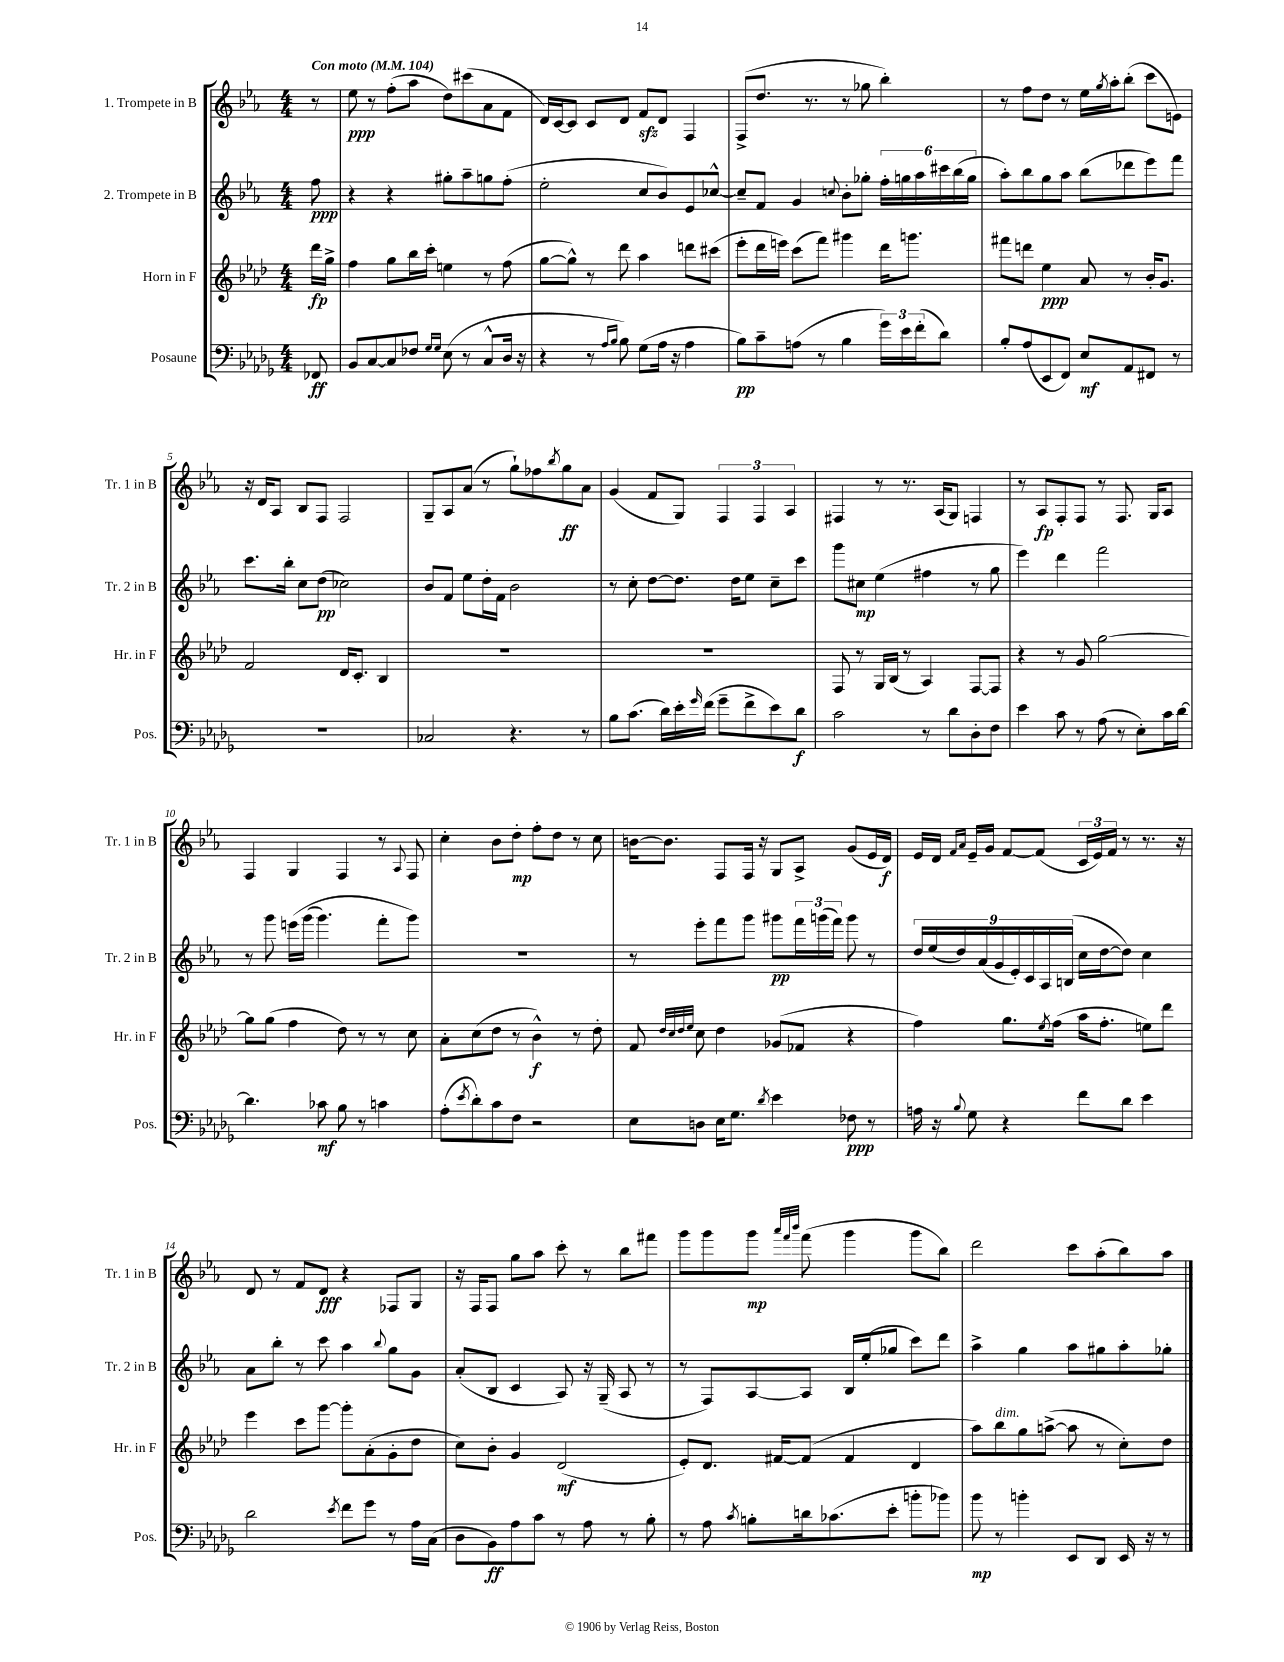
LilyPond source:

<<
\new StaffGroup <<
\new Staff = "s0" \with { instrumentName = "1. Trompete in B" shortInstrumentName = "Tr. 1 in B" } {
    \clef treble \key ees \major \numericTimeSignature \time 4/4 \partial 8 \tempo "Con moto" 4 = 104
    r8 |
    ees''8\ppp r8 f''8-.( aes''8 d''8) cis'''8( aes'8 f'8 |
    d'16) c'16~ c'8 c'8 d'8 f'8\sfz d'8 f4 |
    f8->( d''8. r8. r8 ges''8 bes''4-.) |
    r8 f''8 d''8 r8 ees''16 \acciaccatura { g''8 } aes''16-. bes''8-.( c'''8 e'8) |
    r16 d'16 aes8 bes8 f8 f2 |
    g8-- aes8 aes'8( r8 g''8-!) fes''8 \acciaccatura { bes''8 } g''8\ff aes'8 |
    g'4( f'8 g8) \tuplet 3/2 { f4 f4 aes4 } |
    fis4 r8 r8. aes16( g8) f4 |
    r8 aes8\fp f8-. f8 r8 f8. g16 aes8 |
    f4 g4 f4 r8 \appoggiatura { aes8 } f8 |
    c''4-. bes'8 d''8-.\mp f''8-. d''8 r8 c''8 |
    b'16~ b'8. f8 f16 r16 g8 aes8-> g'8( ees'16 d'16\f) |
    ees'16 d'16 \grace { f'16 aes'16 } ees'16-- g'16 f'8~ f'8( \tuplet 3/2 { c'16 ees'16) f'16 } r8 r8. r16 |
    d'8 r8 f'8 d'8\fff r4 fes8 g8 |
    r16 f16 f8 g''8 aes''8 c'''8-. r8 bes''8 fis'''8 |
    g'''8 g'''8 g'''8\mp \grace { aes'''32 f'''32 bes'''32 } f'''8( g'''4 g'''8 bes''8) |
    d'''2 c'''8 aes''8-.( bes''8) aes''8 \bar "|." |
}
\new Staff = "s1" \with { instrumentName = "2. Trompete in B" shortInstrumentName = "Tr. 2 in B" } {
    \clef treble \key ees \major \numericTimeSignature \time 4/4 \partial 8
    f''8\ppp |
    r4 r4 gis''8-. aes''8-- g''8 f''8-.( |
    ees''2-. c''8 bes'8) ees'8 ces''8~-^ |
    ces''8-- f'8 g'4 \appoggiatura { c''8 } bes'8-. ges''8-. \tuplet 6/4 { f''16-. g''16 aes''16 cis'''16 bes''16( g''16 } |
    aes''8-.) bes''8 g''8 aes''8 bes''8( des'''8 ees'''8) f'''8 |
    c'''8. bes''16-. c''8 d''8\pp( ces''2) |
    bes'8 f'8 ees''8 d''16-. f'16 bes'2 |
    r8 c''8-. d''8~ d''8. d''16 ees''8 c''8-- c'''8 |
    g'''8 cis''8\mp ees''4( fis''4 r8 g''8 |
    ees'''4) d'''4 f'''2 |
    r8 g'''8 e'''16\( g'''16( g'''4.) f'''8-. g'''8\) |
    R1 |
    r8 ees'''8-. f'''8 g'''8 gis'''8\pp \tuplet 3/2 { f'''16 g'''16( f'''16) } g'''8 r8 |
    \tuplet 9/8 { d''16 ees''16( d''16) aes'16( g'16 ees'16-.) c'16 aes16 b16( } c''16 d''16~ d''8) c''4 |
    aes'8 bes''8-. r8 c'''8 aes''4 \appoggiatura { bes''8 } g''8 g'8 |
    aes'8-.( bes8 c'4 aes8) r16 g16--( aes8 r8 |
    r8 f8) aes8~ aes8 bes16 ees''16-.( ges''8 c'''8) d'''8 |
    aes''4-> g''4 aes''8 gis''8 aes''8-. ges''8-. \bar "|." |
}
\new Staff = "s2" \with { instrumentName = "Horn in F" shortInstrumentName = "Hr. in F" } {
    \clef treble \key aes \major \numericTimeSignature \time 4/4 \partial 8
    des'''16\fp g''16-> |
    f''4 g''8 bes''16 c'''16-. e''4 r8 f''8( |
    g''8~ g''8-^) r8 des'''8 aes''4 d'''8 cis'''8( |
    ees'''8-. des'''16 e'''16) c'''8( f'''8) gis'''4 des'''16 g'''8. |
    fis'''8 d'''8 ees''4\ppp aes'8 r8 bes'16-. g'8. |
    f'2 des'16 c'8.-. bes4 |
    R1 |
    R1 |
    f8 r8 g16 bes16( r8 aes4) f8~ f8 |
    r4 r8 g'8 g''2~ |
    g''8 g''8( f''4 des''8) r8 r8 c''8 |
    aes'8-. c''8( des''8 r8 bes'4-^\f) r8 des''8-. |
    f'8 \grace { des''32 c''32 des''32 ees''32 } c''8 des''4 ges'8( fes'8 r4 |
    f''4) g''8. \acciaccatura { ees''8 } f''16( aes''16 f''8.-. e''8) des'''8 |
    ees'''4 c'''8 g'''8~ g'''8-. aes'8-.( g'8-. des''8 |
    c''8) bes'8-. g'4 des'2\mf( |
    ees'8-.) des'8. fis'16~ fis'8( fis'4 des'4 |
    aes''8) bes''8^\markup { \italic "dim." } g''8 a''8~->( a''8 r8 c''8-.) des''8 \bar "|." |
}
\new Staff = "s3" \with { instrumentName = "Posaune" shortInstrumentName = "Pos." } {
    \clef bass \key des \major \numericTimeSignature \time 4/4 \partial 8
    fes,8\ff |
    bes,8 c8~ c8 fes8 \grace { ges16 ges16 } ees8( r8 c8-^ des16 r16 |
    r4 r8 \grace { aes16 bes16 } bes8) ges8( aes16 r16 aes4 |
    bes8\pp) c'8-- a8( r8 bes4 \tuplet 3/2 { ges'16) ees'16 f'16-.( } des'8) |
    bes8-. aes8( ees,8 f,8) ees8\mf aes,8 fis,8 r8 |
    R1 |
    ces2 r4. r8 |
    bes8 c'8.( des'16) ees'16-. \grace { ges'16 } f'16( ges'8-- f'8-> ees'8) des'8\f |
    c'2 r8 des'8 des8-. f8 |
    ees'4 c'8 r8 aes8( r8 ees8-.) c'16 des'16~ |
    des'4. ces'8\mf bes8 r8 c'4 |
    aes8-.( \acciaccatura { ees'8 } des'8-.) c'8 f8 r2 |
    ees8 d8 ees16 ges8. \acciaccatura { des'8 } ees'4 fes8\ppp r8 |
    a16 r16 \appoggiatura { bes8 } ges8 r4 f'8 des'8 ees'4 |
    des'2 \acciaccatura { ees'8 } f'8 ges'8 r8 aes16 c16( |
    des8 bes,8\ff) aes8 c'8 r8 aes8 r8 bes8-. |
    r8 aes8 \acciaccatura { c'8 } b8-. d'16 ces'8.( ees'8-. b'8-. bes'8) |
    bes'8\mp r8 b'4-. ees,8 des,8 ees,16 r16 r8 \bar "|." |
}
>>
>>
